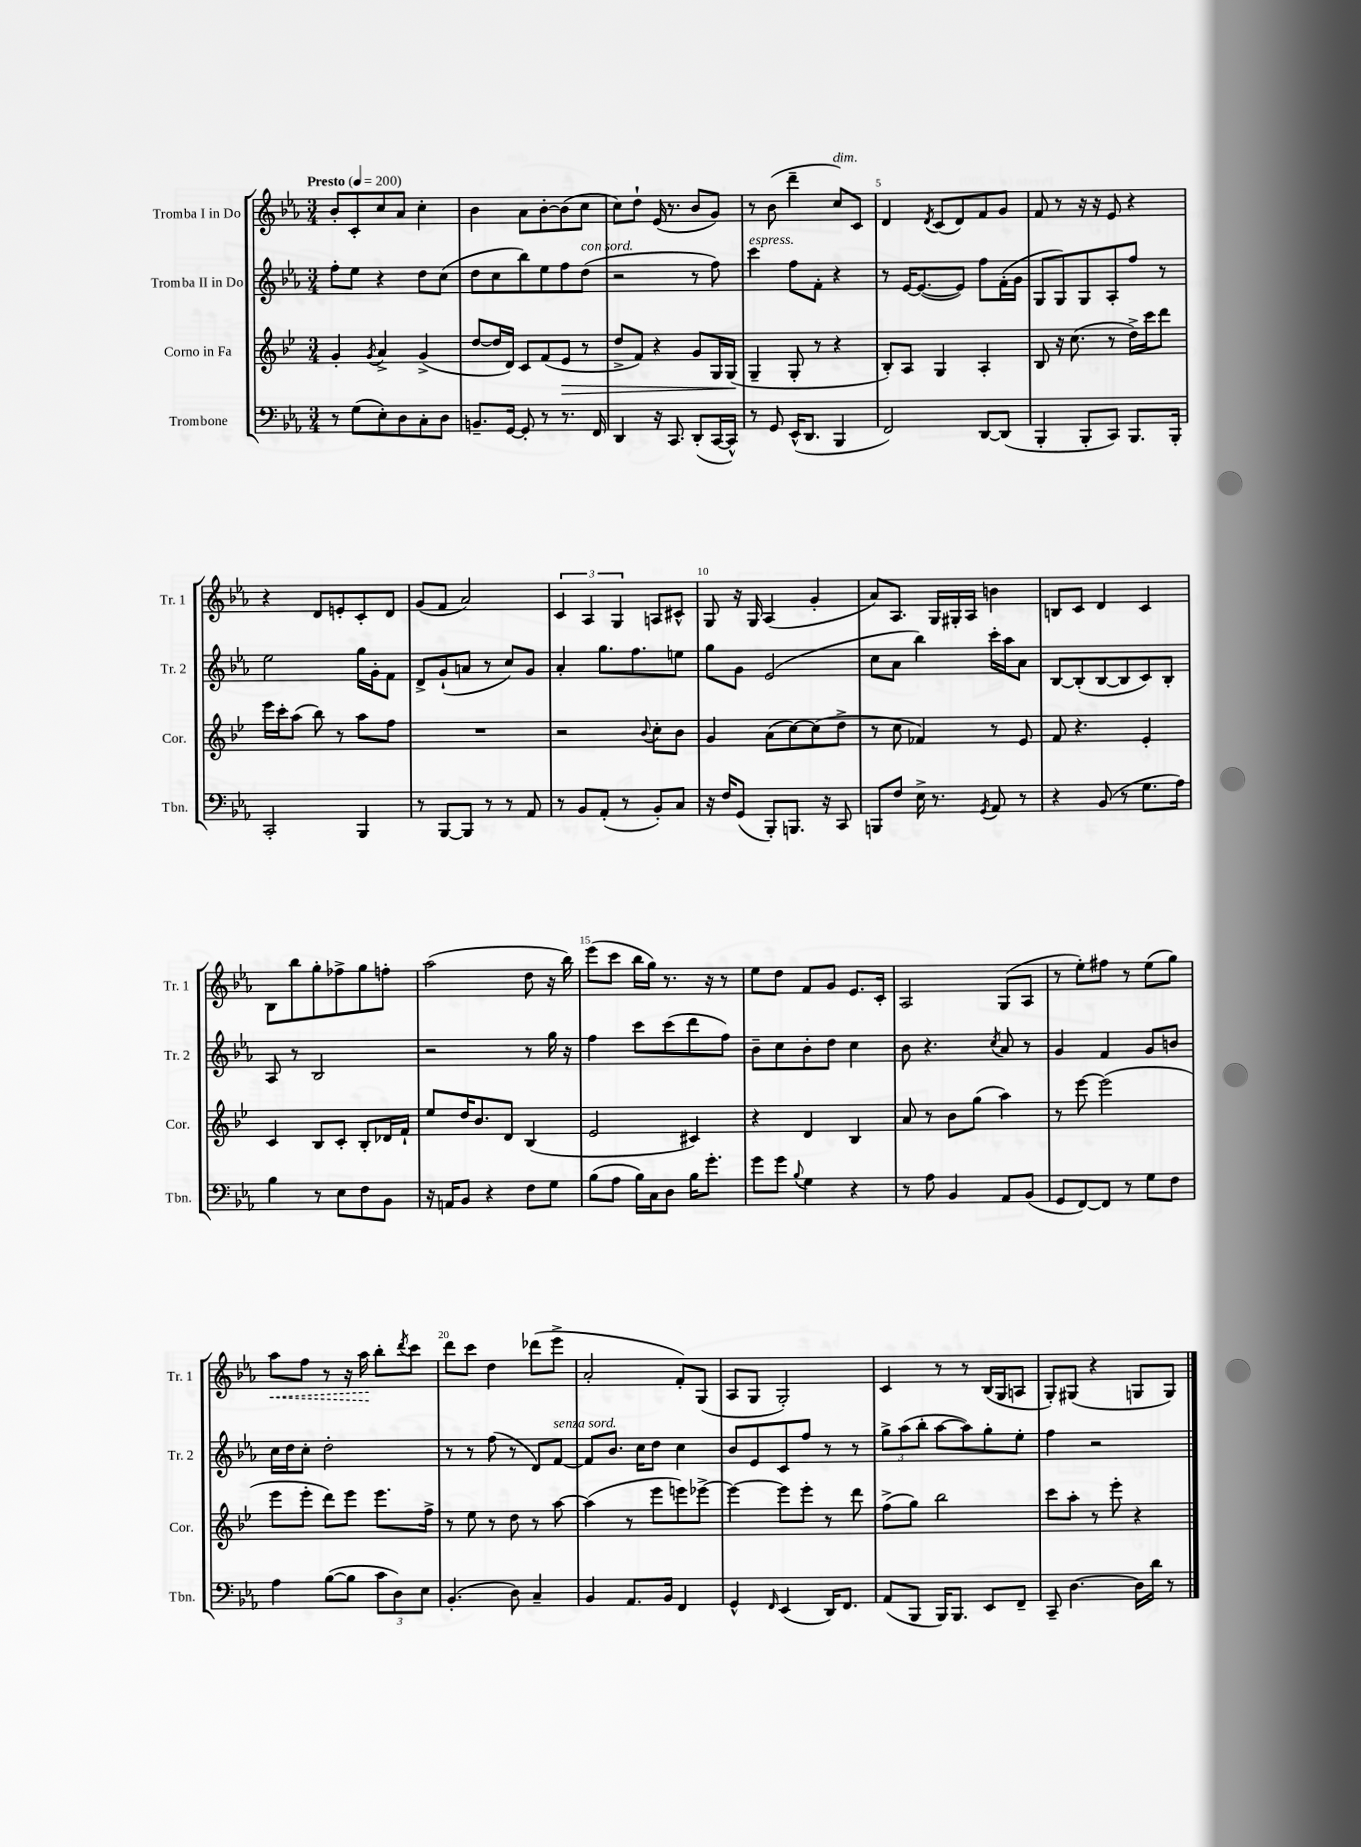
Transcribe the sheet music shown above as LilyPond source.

<<
\new StaffGroup <<
\new Staff = "s0" \with { instrumentName = "Tromba I in Do" shortInstrumentName = "Tr. 1" } {
    \clef treble \key ees \major \numericTimeSignature \time 3/4 \tempo "Presto" 4 = 200
    bes'8-. c'8-. c''8 aes'8 c''4-. |
    bes'4 aes'8 bes'8~-. bes'8( c''8 |
    c''8) d''8-! ees'16( r8. bes'8 g'8) |
    r8 bes'8( d'''4-- c''8^\markup { \italic "dim." }) c'8 |
    d'4 \acciaccatura { d'8 } c'8( d'8) f'8 g'8 |
    f'8 r8 r16 r16 ees'8 r4 |
    r4 d'8 e'8-. c'8-. d'8 |
    g'8( f'8 aes'2) |
    \tuplet 3/2 { c'4 aes4 g4 } a8 cis'8-^ |
    g8 r16 g16 aes4( g'4-. |
    aes'8) aes8. g16 gis16-. aes16 b'4 |
    b8 c'8 d'4 c'4 |
    bes8 bes''8 g''8-. fes''8-> g''8 f''8-. |
    aes''2( d''8 r16 bes''16) |
    ees'''8( c'''8 bes''16 g''16) r8. r16 r8 |
    ees''8 d''8 f'8 g'8 ees'8. c'16-. |
    aes2 g8( aes8 |
    r8 ees''8-.) fis''8 r8 ees''8( g''8) |
    \once \override Hairpin.style = #'dashed-line aes''8\< f''8 r8 r16 aes''16\! bes''8-. \acciaccatura { d'''8 } c'''8 |
    d'''8 c'''8 d''4 des'''8( ees'''8-> |
    aes'2-. f'8-.) g8( |
    aes8 g8 g2-.) |
    c'4 r8 r8 bes16( g16 a8 |
    g8-.) gis8( r4 g8 g8) \bar "|." |
}
\new Staff = "s1" \with { instrumentName = "Tromba II in Do" shortInstrumentName = "Tr. 2" } {
    \clef treble \key ees \major \numericTimeSignature \time 3/4
    f''8-. ees''8 r4 d''8 c''8( |
    d''8 c''8 bes''8) ees''8 f''8 d''8^\markup { \italic "con sord." }( |
    r2 r8 f''8) |
    c'''4^\markup { \italic "espress." } f''8 f'8-. r4 |
    r8 ees'16~ ees'8.~( ees'8) f''8 f'16-.( g'16 |
    g8 g8) g8 aes8-. f''8 r8 |
    ees''2 g''16 g'16-. f'8 |
    d'8-> g'8-!( a'8 r8 c''8) g'8 |
    aes'4-. g''8. f''8. e''8 |
    g''8 g'8 ees'2( |
    c''8 aes'8 bes''4) c'''16-. aes''16 aes'8 |
    bes8~ bes8-.( bes8~ bes8 c'8) bes8-. |
    aes8 r8 bes2 |
    r2 r8 g''16 r16 |
    f''4 c'''8 c'''8( d'''8 f''8) |
    bes'8-- c''8 bes'8-. d''8 c''4 |
    bes'8 r4. \acciaccatura { c''8 } aes'8 r8 |
    g'4 f'4 g'8 b'8 |
    c''16 d''16 c''8-. d''2-. |
    r8 r8 f''8( r8 d'8) f'8~^\markup { \italic "senza sord." } |
    f'8 bes'8. c''16 d''8 c''4 |
    bes'8 ees'8 c'8 f''8 r8 r8 |
    \tuplet 3/2 { g''8-> aes''8( bes''8-. } aes''8~ aes''8) g''8-. ees''8-. |
    f''4 r2 \bar "|." |
}
\new Staff = "s2" \with { instrumentName = "Corno in Fa" shortInstrumentName = "Cor." } {
    \clef treble \key bes \major \numericTimeSignature \time 3/4
    g'4-. \acciaccatura { g'8 } a'4-> g'4->( |
    d''8~ d''16 d'16) c'8 f'8( ees'8\> r8 |
    d''8-> f'8) r4 g'8 g16 g16\!( |
    g4-- g8-. r8 r4 |
    bes8-.) a8 g4 a4-. |
    bes8 r16 c''8.( r8 d''16->) c'''16 d'''8 |
    ees'''16 c'''16-. a''8( bes''8) r8 a''8 f''8 |
    R2. |
    r2 \appoggiatura { bes'8 } c''8-. bes'8 |
    g'4 a'8( c''8~) c''8( d''8-> |
    r8 c''8 fes'4) r8 ees'8 |
    f'8 r4. ees'4-. |
    c'4 bes8 c'8-. bes8-. des'16 f'16-! |
    ees''8 d''16 bes'8. d'8 bes4( |
    ees'2 cis'4) |
    r4 d'4 bes4 |
    a'8 r8 bes'8 g''8( a''4) |
    r8 ees'''8~ ees'''2( |
    ees'''8 ees'''8-. d'''8) ees'''8 ees'''8. f''16-> |
    r8 ees''8 r8 d''8 r8 a''8~ |
    a''4( r8 ees'''8 e'''8) ees'''8~-> |
    ees'''4~ ees'''8 ees'''8-. r8 d'''8 |
    f''8->( g''8) bes''2 |
    c'''8 a''8-. r8 ees'''8-. r4 \bar "|." |
}
\new Staff = "s3" \with { instrumentName = "Trombone" shortInstrumentName = "Tbn." } {
    \clef bass \key ees \major \numericTimeSignature \time 3/4
    r8 g8( ees8-.) d8 c8-. d8 |
    b,8.-- g,16~ g,8-. r8 r8. f,16 |
    d,4 r16 c,8. d,8-.( c,16~ c,16-^) |
    r8 g,8 ees,16-^( d,8. bes,,4 |
    f,2) d,8~ d,8( |
    bes,,4-. bes,,8-. c,8) bes,,8. bes,,16-. |
    c,2-. bes,,4 |
    r8 bes,,8~ bes,,8 r8 r8 aes,8 |
    r8 bes,8 aes,8-.( r8 bes,8-.) c8 |
    r16 f16 g,8( bes,,8-.) b,,8. r16 c,8 |
    b,,8 f8 ees16-> r8. \acciaccatura { g,8 } aes,8 r8 |
    r4 bes,8( r8 g8. aes16) |
    bes4 r8 ees8 f8 bes,8 |
    r16 a,16 bes,8 r4 f8 g8 |
    bes8( aes8 bes16) c16 d8 bes16 g'8.-. |
    g'8 g'8 \appoggiatura { bes8 } g4 r4 |
    r8 aes8 bes,4 aes,8 bes,8( |
    g,8 f,8~) f,8 r8 g8 f8 |
    aes4 bes8~( bes8 \tuplet 3/2 { c'8 d8) ees8 } |
    bes,4.-.( d8) c4-- |
    bes,4 aes,8. bes,16 f,4 |
    g,4-^ \grace { f,16 } ees,4( d,16) f,8. |
    aes,8( bes,,8 bes,,16) bes,,8. ees,8 f,8-- |
    c,8-- d4.~ d16 d'16 r8 \bar "|." |
}
>>
>>
\layout { \context { \Score \override BarNumber.break-visibility = ##(#f #t #t) barNumberVisibility = #(every-nth-bar-number-visible 5) } }
